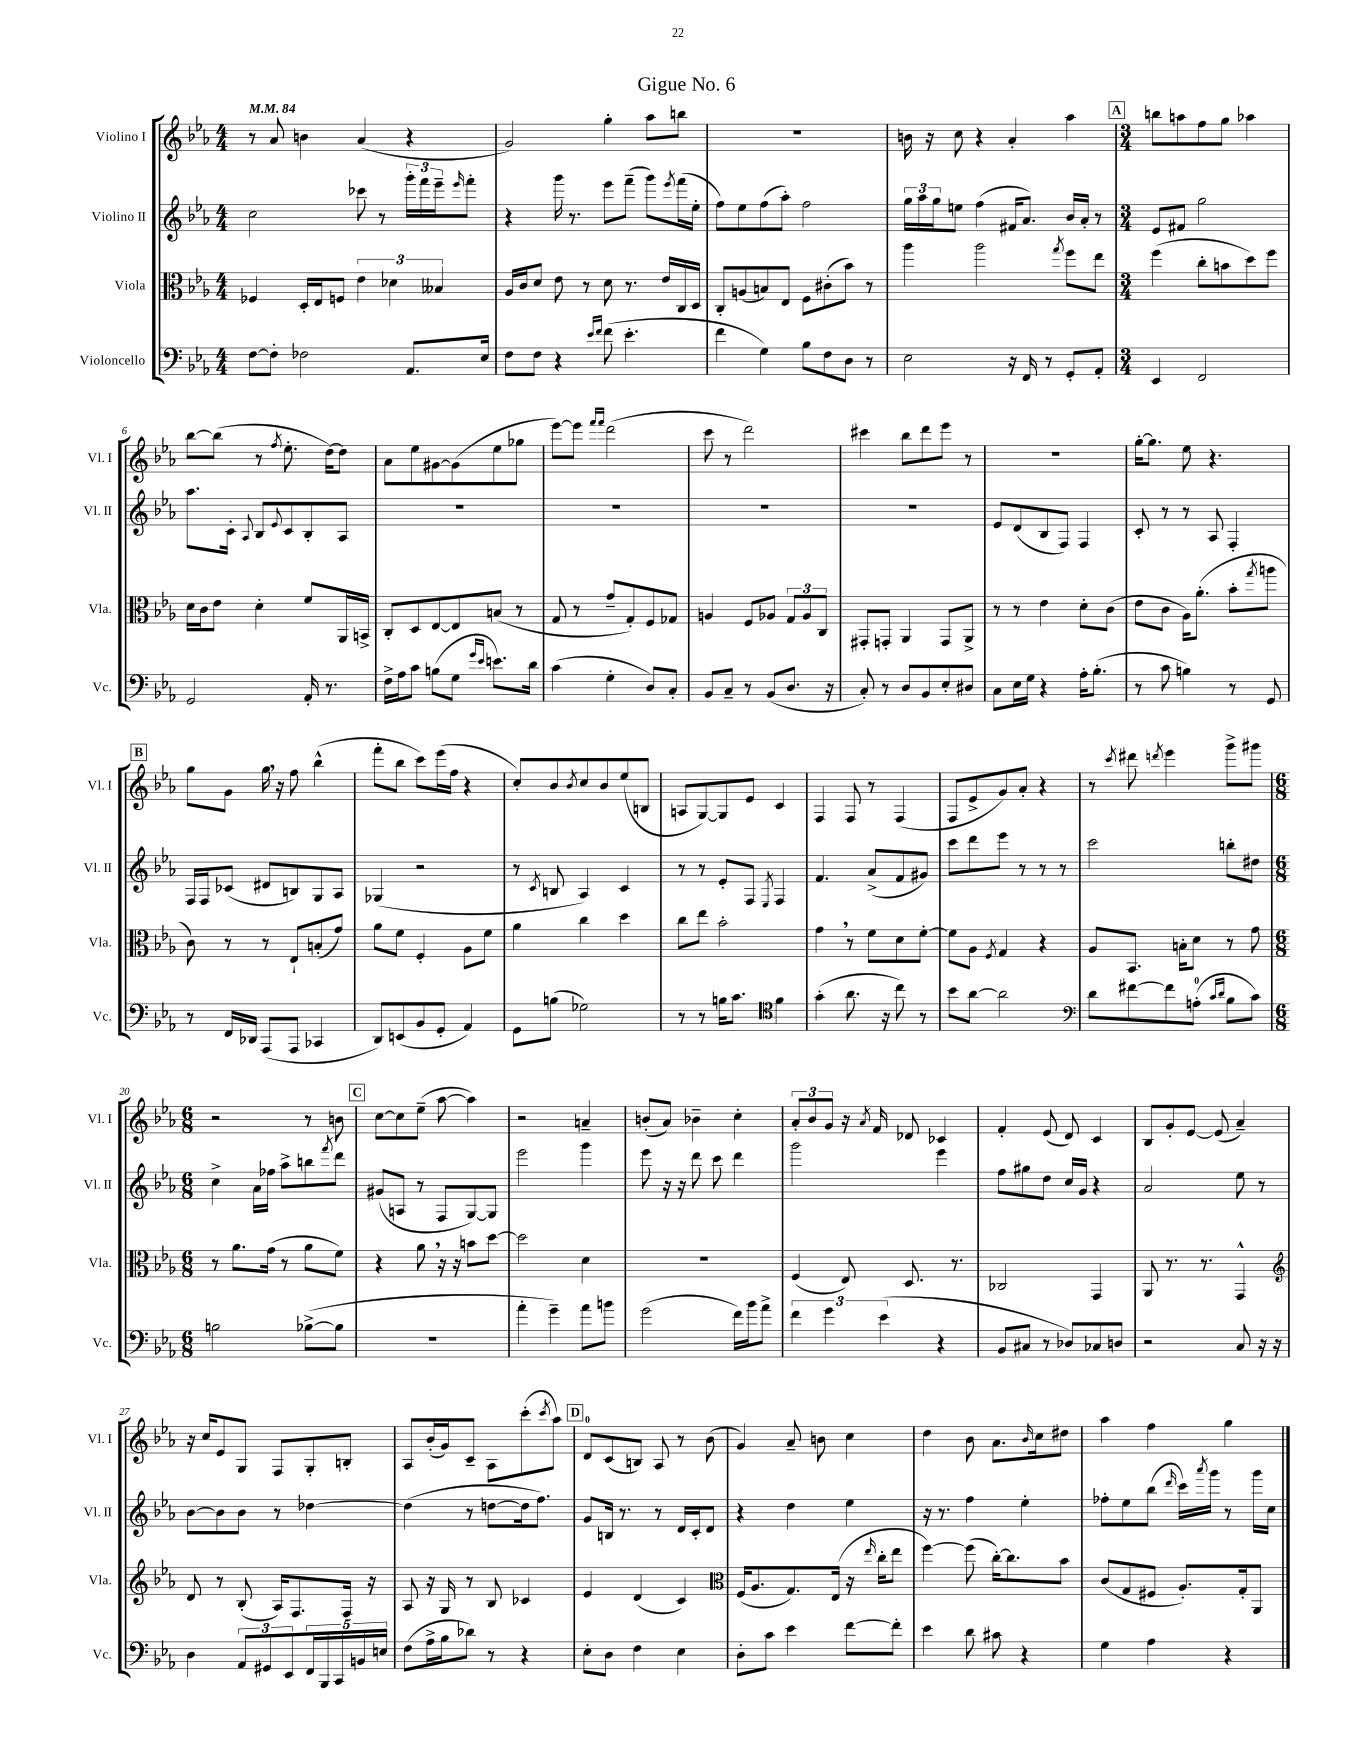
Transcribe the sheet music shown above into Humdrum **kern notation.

**kern	**kern	**kern	**kern
*part4	*part3	*part2	*part1
*staff4	*staff3	*staff2	*staff1
*I"Violoncello	*I"Viola	*I"Violino II	*I"Violino I
*I'Vc.	*I'Vla.	*I'Vl. II	*I'Vl. I
*clefF4	*clefC3	*clefG2	*clefG2
*k[b-e-a-]	*k[b-e-a-]	*k[b-e-a-]	*k[b-e-a-]
*M4/4	*M4/4	*M4/4	*M4/4
*MM84	*MM84	*MM84	*MM84
=1	=1	=1	=1
[8F\L	4F-X/	2cc\	8r
8F'\J]	.	.	8a-/
2F-X\	16D'/LL	.	4bn\
.	16E-/J	.	.
.	8Fn/J	.	.
.	6e-\	8ccc-X\	(4a-/
.	.	8r	.
.	6d-X\	.	.
8.AA-/L	.	24ggg'\LL	4r
.	.	24fff\	.
.	6B--X/	24eee-~\J	.
.	.	16qqeee-/	.
.	.	8fff'\J	.
16E-/Jk	.	.	.
=2	=2	=2	=2
8F\L	16A-/LL	4r	2g/)
.	16c/J	.	.
8F\J	8d/J	.	.
4r	8e-\	16ggg\	.
.	.	8.r	.
.	8r	.	.
16qqe-/LL	.	.	.
16qqf/JJ	.	.	.
(8f\	8d\	8eee-\L	4gg'\
4.e-'\	8.r	(8fff~\J	.
.	.	8ggg\L)	8aa-\L
.	16e-/LL	.	.
.	.	8qeee-/	.
.	16C/	(16fff\L	8bbn\J
.	16D/JJ	16ee-'\JJ	.
=3	=3	=3	=3
4f\	8C'/L	8ff\L)	1r
.	(8An/	8ee-\	.
4G\)	8Bn/)	(8ff\	.
.	8E-/J	8aa-'\J)	.
8B-\L	8F\L	2ff\	.
8F\	(8c#X'\	.	.
8D\J	8b-\J)	.	.
8r	8r	.	.
=4	=4	=4	=4
2E-\	4aa-\	24gg\LL	16bn\
.	.	24aa-\	.
.	.	.	16r
.	.	24gg\J	.
.	.	8een\J	8cc\
.	2aa-\	(4ff\	4r
16r	.	16f#X/KL	4a-'/
16FF/	.	8.a-/J)	.
8r	.	.	.
.	8qgg/	.	.
8GG'/L	8ff\L	16b-/LL	4aa-\
.	.	16a-'/JJ	.
8AA-'/J	8ee-\J	8r	.
!!LO:REH:place=s1:t=A
=5	=5	=5	=5
*M3/4	*M3/4	*M3/4	*M3/4
4EE-/	(4ff\	8e-/L	8bbn\L
.	.	8f#X/J	8aan\
2FF/	8cc'\L	2gg\	8ff\
.	8bn\	.	8gg\J
.	8dd\)	.	4aa-X\
.	8ff\J	.	.
!!LO:LB:g=z
=6	=6	=6	=6
2GG/	16d\LL	8.aa-\L	[8bb-\L
.	16c\J	.	.
.	8e-\J	.	(8bb-\J]
.	.	16c'\Jk	.
.	.	8qqA-/	.
.	4d'\	8B-/L	8r
.	.	8qqe-/	8qff/
.	.	8c/	8.ee-'\
16AA-'/	8f/L	8B-'/	.
8.r	.	.	[16dd\KL)
.	16AA-/L	8A-/J	8dd\J]
.	16BBn^/JJ	.	.
=7	=7	=7	=7
16F^\LL	8C'/L	2.r	8a-\L
16A-\J	.	.	.
8c\J	8D/	.	8ee-\
(8Bn\L	[8E-/	.	[8g#X\
8G\J	8E-/]	.	(8g#\]
16qqg/LL	.	.	.
16qqe-/JJ	.	.	.
8.en\L)	(8Bn/J	.	8ee-\
.	8r	.	8gg-X\J
16d\Jk	.	.	.
=8	=8	=8	=8
(4c\	8G/	2.r	[8eee-\L)
.	8r	.	8eee-\J]
.	.	.	16qqfff/LL
.	.	.	16qqfff/JJ
4G'\	8g~/L	.	(2ddd\
.	8G'/)	.	.
8D/L)	8F/	.	.
8C'/J	8G-X/J	.	.
=9	=9	=9	=9
8BB-/L	4An/	2.r	8ccc\
8C~/J	.	.	8r
8r	8F/L	.	2ddd\)
(8BB-/L	8A-X/J	.	.
8.D/J	12G/L	.	.
.	12A-/	.	.
.	12C/J	.	.
16r	.	.	.
=10	=10	=10	=10
8C'/)	8GG#X'/L	2.r	4ccc#X\
8r	8GGn'/J	.	.
8D/L	4AA-/	.	8bb-\L
8BB-/	.	.	8ddd\
8E-'/	8GG/L	.	8eee-\J
8D#X/J	8AA-^/J	.	8r
=11	=11	=11	=11
8C\L	8r	8e-/L	2.r
16E-\L	8r	(8d/	.
16G\JJ	.	.	.
4r	4e-\	8B-/	.
.	.	8F/J)	.
16A-'\KL	8d'\L	4F/	.
(8.B-'\J	.	.	.
.	(8c\J	.	.
=12	=12	=12	=12
8r	8e-\L	8c'/	[16gg'\KL
.	.	.	8.gg\J]
8c\	8c\J	8r	.
4Bn\)	16A-\KL)	8r	8ee-\
.	(8.a-'\J	.	.
.	.	8A-/	4.r
8r	8b-'\L	4F'/	.
.	8qgg/	.	.
8GG/	8aan\J	.	.
!!LO:LB:g=z
!!LO:REH:place=s1:t=B
=13	=13	=13	=13
8r	8c\)	16F/LL	8gg\L
.	.	16F/J	.
16FF/LL	8r	(8c-X/J	8g\J
16DD-X/JJ	.	.	.
(8AAA-/L	8r	8d#X/L	16gg,\
.	.	.	16r
8AAA-/J	8E-`/L	8Bn/)	8ff\
4CC-X/	(8Bn'/	8G/	(4bb-^^\
.	8g/J)	8A-/J	.
=14	=14	=14	=14
8DD/L)	8a-\L	(4G-X/	8fff'\L
(8EEn/	8f\J	.	8bb-\J
8BB-/	4F'/	2r	8ccc\L)
8GG'/J	.	.	(16eee-\L
.	.	.	16ff\JJ
4AA-/)	8A-\L	.	4r
.	8f\J	.	.
=15	=15	=15	=15
8GG\L	4a-\	8r	8cc'/L)
.	.	8qc/	.
(8Bn\J	.	8Bn/	8b-/
.	.	.	8qb-/
2G-X\)	4cc\	4A-/)	8cc/
.	.	.	8b-/
.	4dd\	4c/	(8ee-/
.	.	.	8Bn/J
=16	=16	=16	=16
8r	8cc\L	8r	8An/L
8r	8ee-\J	8r	[8G/)
16Bn\KL	2b-'\	8e-'/L	8G/]
8.c\J	.	.	.
.	.	8F/J	8e-/J
*clefC4	*	*	*
.	.	8qE-/	.
4f\	.	4F/	4c/
=17	=17	=17	=17
(4g'\	4g,\	4.f/	4F/
8.a-\	8r	.	8F/
.	8f\L	(8a-^/L	8r
16r	.	.	.
8cc\)	8d\	8f/	(4F/
8r	[8f'\J	8g#X/J)	.
=18	=18	=18	=18
8b-\L	8f\L]	8ccc\L	8F/L
[8a-\J	8A-\J	8ddd\	8e-^/
.	8qF/	.	.
2a-\]	4G/	8eee-\J	8g/)
.	.	8r	8a-'/J
.	4r	8r	4r
.	.	8r	.
=19	=19	=19	=19
*clefF4	*	*	*
8d\L	8A-/L	2ccc\	8r
.	.	.	8qccc/
[8f#X\	8.BB-/J	.	8ddd#X\
.	.	.	8qdddn/
8f#\]	.	.	4eee-\
.	16Bn'\KL	.	.
(8An'\J	8d\J	.	.
16qqc/LL	.	.	.
16qqd/JJ	.	.	.
8B-\L	8r	8bbn'\L	8ggg^\L
8c\J)	8g\	8dd#X\J	8ggg#X\J
!!LO:LB:g=z
=20	=20	=20	=20
*M6/8	*M6/8	*M6/8	*M6/8
2Bn\	8r	4cc^\	2r
.	8.a-\L	.	.
.	.	16a-\LL	.
.	(16g\Jk	16ff-X\JJ	.
.	8r	8aa-^\L	.
([8B-X^\L	8a-\L	8bbn\	8r
.	.	8qfff/	.
8B-\J]	8f\J)	8ddd\J	8bn\
!!LO:REH:place=s1:t=C
=21	=21	=21	=21
2.r	4r	(8g#X/L	[8cc\L
.	.	8An/J	8cc\]
.	8a-,\	8r	(8ee-~\J
.	16r	8F/L	[8aa-\
.	16r	.	.
.	8bn\L	[8G/)	4aa-\])
.	[8dd\J	8G/J]	.
=22	=22	=22	=22
4a-'\	2dd\]	2eee-\	2r
4g~\)	.	.	.
8a-\L	4d\	4ggg\	4an~/
8bn\J	.	.	.
=23	=23	=23	=23
(2g\	2.r	8eee-\	(8bn'/L
.	.	16r	8a-/J)
.	.	16r	.
.	.	8ddd\	4b-X~\
.	.	8ccc\	.
16f\LL)	.	4ddd\	4cc'\
16b-\J	.	.	.
8a-^\J	.	.	.
=24	=24	=24	=24
6f\	(4F/	2ggg\	12a-'/L
.	.	.	12b-/
6g\	.	.	12g/J
.	8E-/)	.	16r
.	.	.	8qa-/
.	.	.	16f/
(6e-\	.	.	.
.	8.D/	.	8d-X/
4r	.	4eee-\	4c-X/
.	8.r	.	.
=25	=25	=25	=25
8BB-/L	2C-X/	8ff\L	4f'/
8C#X/J	.	8gg#X\	.
8r	.	8dd\J	(8e-/
8D-X/L)	.	16cc/LL	8d/)
.	.	16g/JJ	.
8C-X/	4GG/	4r	4c/
8Dn/J	.	.	.
=26	=26	=26	=26
2r	8AA-/	2a-/	8B-/L
.	8.r	.	8g'/
.	.	.	[8e-/J
.	8.r	.	.
.	.	.	(8e-/]
8C/	4GG^^/	8ee-\	4a-~/)
16r	.	8r	.
16r	.	.	.
!!LO:LB:g=z
=27	=27	=27	=27
*	*clefG2	*	*
4D\	8d/	[8b-\L	16r
.	.	.	16cc/KL
.	8r	8b-\]	8e-/
12AA-/L	(8B-'/	8b-\J	8G/J
12GG#X/	.	.	.
.	16A-/KL)	8r	8F/L
12EE-/	.	.	.
.	8.F/	.	.
20FF/L	.	[4dd-X\	8G'/
20BBB-/	.	.	.
20CC/	.	.	.
.	16F/Jk	.	8Bn'/J
20BBn/	.	.	.
.	16r	.	.
20En/JJ	.	.	.
=28	=28	=28	=28
(8F\L	8A-/	(4dd-\]	8A-/L
16A-^\L	16r	.	(16b-'/L
16B-\J	16G/	.	16g/J)
8d-X\J)	8r	8r	8c~/J
8r	8B-/	[8ddn\L	8A-\L
4r	4c-X/	16dd\k]	(8ccc'\
.	.	8.ff\J)	.
.	.	.	8qccc/
.	.	.	8aa-\J)
!!LO:REH:place=s1:t=D
=29	=29	=29	=29
8E-'\L	4e-/	8g/L	8d/L
8D\J	.	16Bn/Jk	(8c/
.	.	8.r	.
4F\	(4d/	.	8Bn/J)
.	.	8r	8A-/
4E-\	4c/)	16d/LL	8r
.	.	16c'/J	.
.	.	8d/J	(8b-\
=30	=30	=30	=30
*	*clefC3	*	*
8D'\L	(16F/KL	4r	4g/)
.	8.A-/	.	.
8c\J	.	.	.
4e-\	8.G/)	4dd\	8a-~/
.	.	.	8bn\
.	(16E-/Jk	.	.
[8f\L	16r	4ee-\	4cc\
.	16qqee-/	.	.
.	16cc'\KL	.	.
8f'\J]	8ee-\J	.	.
=31	=31	=31	=31
4e-\	[4ff\)	16r	4dd\
.	.	8.r	.
8d\	(8ff\]	4ff\	8b-\
8c#X\	[16cc'\KL)	.	8.a-\L
.	8.cc\]	.	.
4r	.	4ee-'\	.
.	.	.	16qqb-/
.	.	.	16cc\k
.	8b-\J	.	8dd#X\J
=32	=32	=32	=32
4G\	(8c/L	8ff-X'\L	4aa-\
.	8G/	8ee-\	.
4A-\	8F#X/J	(8bb-\J	4ff\
.	.	16qqddd/	.
.	8.A-'/L)	16ccc\LL)	.
.	.	8qaaa-/	.
.	.	16ggg\JJ	.
4r	.	8r	4gg\
.	16G'/k	.	.
.	8AA-/J	16ggg\LL	.
.	.	16cc\JJ	.
==	==	==	==
*-	*-	*-	*-
